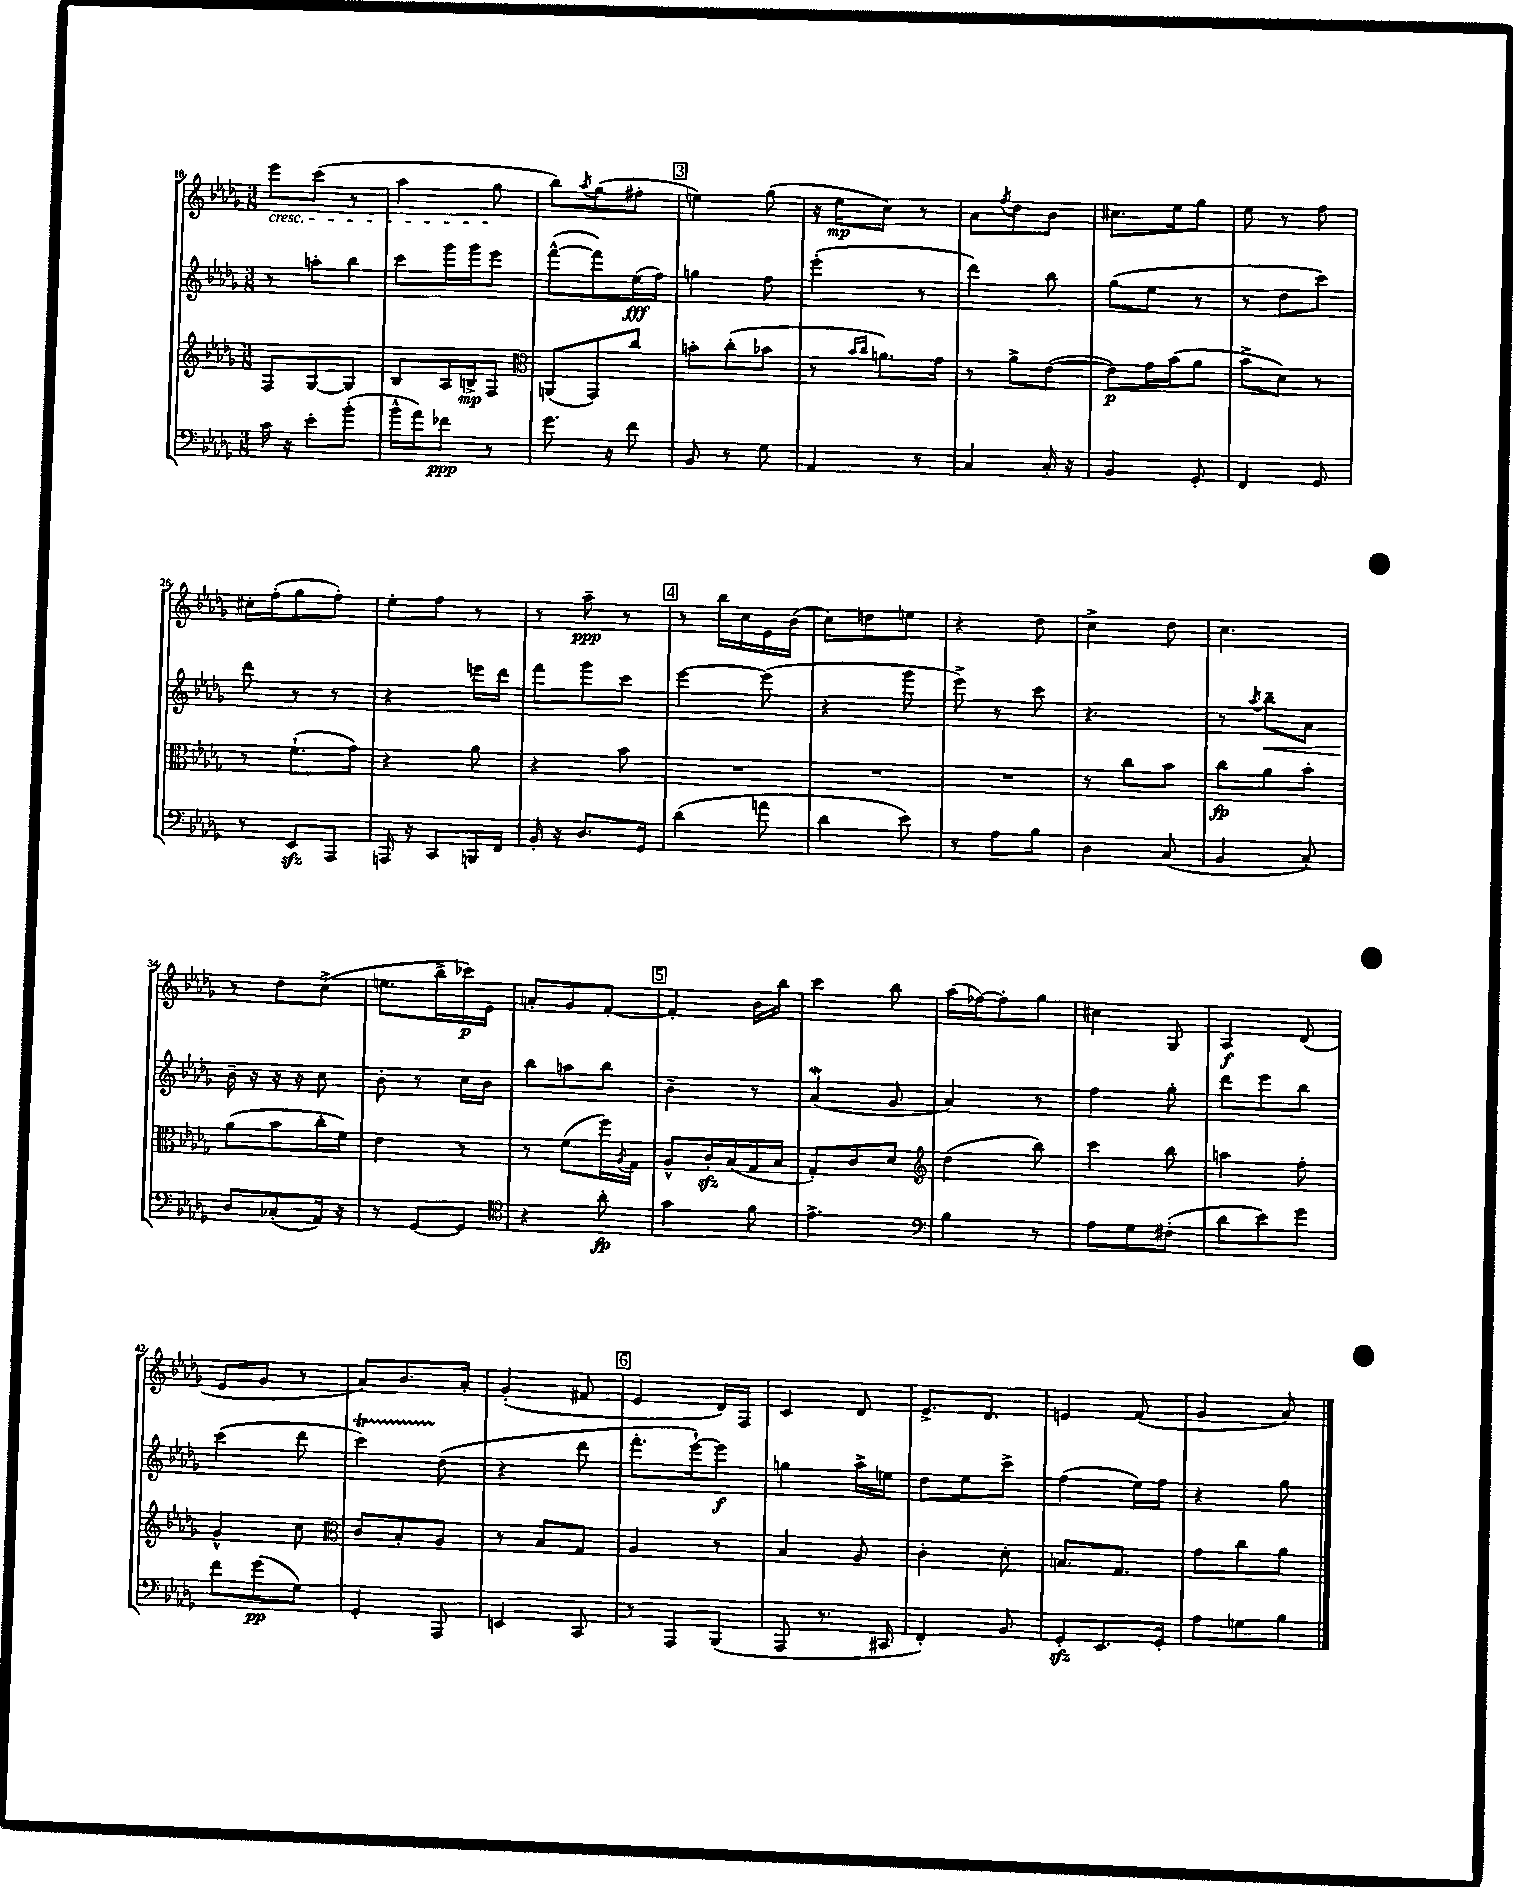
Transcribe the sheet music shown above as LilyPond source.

<<
\new StaffGroup <<
\new Staff = "s0" {
    \clef treble \key des \major \numericTimeSignature \time 3/8
    ees'''8\cresc c'''8( r8 |
    aes''4 ges''8\! |
    bes''8) \acciaccatura { aes''8 } ges''8( fis''8-. |
    \mark \markup { \box "3" } e''4) ges''8( |
    r16 ees''16\mp c''8) r8 |
    aes'8 \acciaccatura { f''8 } des''8 bes'8 |
    cis''8. ees''16 ges''8 |
    ees''8 r8 f''8 |
    cis''16-. f''16-.( ges''8 f''8-.) |
    ees''8-. f''8 r8 |
    r8 aes''8--\ppp r8 |
    \mark \markup { \box "4" } r8 bes''16 c''16 ees'16 bes'16( |
    c''8) d''8 e''8 |
    r4 des''8 |
    c''4-> des''8 |
    c''4. |
    r8 des''8 c''8->( |
    e''8. bes''16-> ces'''16\p) ees'16 |
    a'8-. ges'8 f'8~-. |
    \mark \markup { \box "5" } f'4-. bes'16 bes''16 |
    c'''4 bes''8 |
    aes''16( fes''16~) fes''8-. ges''8 |
    cis''4 ges8 |
    aes4\f des'8( |
    ees'8 ges'8 r8 |
    aes'8) bes'8. aes'16-. |
    ges'4-.( fis'8 |
    \mark \markup { \box "6" } ees'4 des'16) f16 |
    c'4 des'8 |
    ees'8.-> des'8. |
    e'4 f'8( |
    ges'4 aes'8) \bar "|." |
}
\new Staff = "s1" {
    \clef treble \key des \major \numericTimeSignature \time 3/8
    r8 a''8-. bes''8 |
    c'''8 ges'''16 ges'''16 ees'''8 |
    f'''8~-^( f'''8) ees''16\fff( f''16) |
    \mark \markup { \box "3" } g''4 f''8 |
    ees'''4-.( r8 |
    des'''4) bes''8 |
    ges''8( ees''8 r8 |
    r8 des''8 c'''8) |
    des'''8 r8 r8 |
    r4 e'''16 des'''16 |
    f'''8 ges'''8 c'''8 |
    \mark \markup { \box "4" } ees'''4~ ees'''8( |
    r4 ges'''8 |
    ees'''8->) r8 c'''8 |
    r4. |
    r8 \acciaccatura { aes''8 } bes''8--\< aes'8 |
    bes'16--\! r16 r16 r16 c''8 |
    bes'8-. r8 c''16 bes'16 |
    bes''8 a''8 bes''8 |
    \mark \markup { \box "5" } bes'4-- r8 |
    aes'4\mordent( ges'8 |
    aes'4) r8 |
    f''4 ges''8-. |
    des'''8 ees'''8 bes''8 |
    c'''4( des'''8 |
    c'''4\startTrillSpan) des''8\stopTrillSpan( |
    r4 des'''8 |
    \mark \markup { \box "6" } f'''8.-. ees'''16~-!) ees'''8\f |
    g''4 aes''16-> e''16 |
    des''8 ees''8 c'''8-> |
    f''4( ees''16) f''16 |
    r4 ges''8 \bar "|." |
}
\new Staff = "s2" {
    \clef treble \key des \major \numericTimeSignature \time 3/8
    f8 ges8~ ges8 |
    bes8 aes16 b16->\mp f8 |
    \clef alto a,8( ges,8) c''8 |
    \mark \markup { \box "3" } b'8-. c''8-.( bes'8 |
    r8 \grace { bes'16 c''16 } a'8.) ges'16 |
    r8 aes'8-> ees'8~( |
    ees'8\p) ges'16 bes'16( aes'8 |
    bes'8-> des'8) r8 |
    r8 f'8.-!( ges'16) |
    r4 aes'8 |
    r4 bes'8 |
    \mark \markup { \box "4" } R4. |
    R4. |
    R4. |
    r8 c''8 bes'8 |
    c''8\fp aes'8 bes'8-. |
    aes'8( bes'8 c''16-. f'16) |
    ees'4 r8 |
    r8 f'8( f''16) \acciaccatura { aes8 } ges16 |
    \mark \markup { \box "5" } aes8-^ c'16-.\sfz bes16( ges16 bes16 |
    ges8-.) c'8 des'8 |
    \clef treble des''4( bes''8) |
    c'''4 bes''8 |
    a''4 f''8-. |
    ges'4-^ c''8 |
    \clef alto c'8 bes8-. aes8 |
    r8 bes8 ges8 |
    \mark \markup { \box "6" } aes4 r8 |
    bes4 aes8 |
    c'4-. des'8-. |
    b8. ges8. |
    ges'8 c''8 aes'8 \bar "|." |
}
\new Staff = "s3" {
    \clef bass \key des \major \numericTimeSignature \time 3/8
    c'16 r16 ees'8-. bes'8-.( |
    bes'16-^ aes'16) fes'8\ppp r8 |
    ges'8. r16 f'8 |
    \mark \markup { \box "3" } bes,8 r8 ges8 |
    aes,4 r8 |
    c4 c16-. r16 |
    bes,4 ges,8-. |
    f,4 ges,8 |
    r8 ees,8\sfz aes,,8 |
    a,,16 r16 c,8 b,,16 f,16 |
    bes,16-. r16 des8. ges,16 |
    \mark \markup { \box "4" } des'4( a'8 |
    des'4 ees'8) |
    r8 aes8 bes8 |
    des4 c8( |
    bes,4 c8-.) |
    des8 ces8-.( aes,16) r16 |
    r8 ges,8~ ges,8 |
    \clef tenor r4 aes'8-.\fp |
    \mark \markup { \box "5" } ges'4 f'8 |
    ees'4.-> |
    \clef bass bes4 r8 |
    aes8 ges8 fis8-.( |
    des'8 ees'8) ges'8 |
    f'8 ges'8\pp( ges8) |
    ges,4-. aes,,8 |
    e,4 c,8 |
    \mark \markup { \box "6" } r8 aes,,8 bes,,8( |
    aes,,8 r8. cis,16 |
    f,4-.) bes,8 |
    ges,8-.\sfz ees,8. ges,16-. |
    aes8 g8 bes8 \bar "|." |
}
>>
>>
\layout { \context { \Score currentBarNumber = #18 } }
